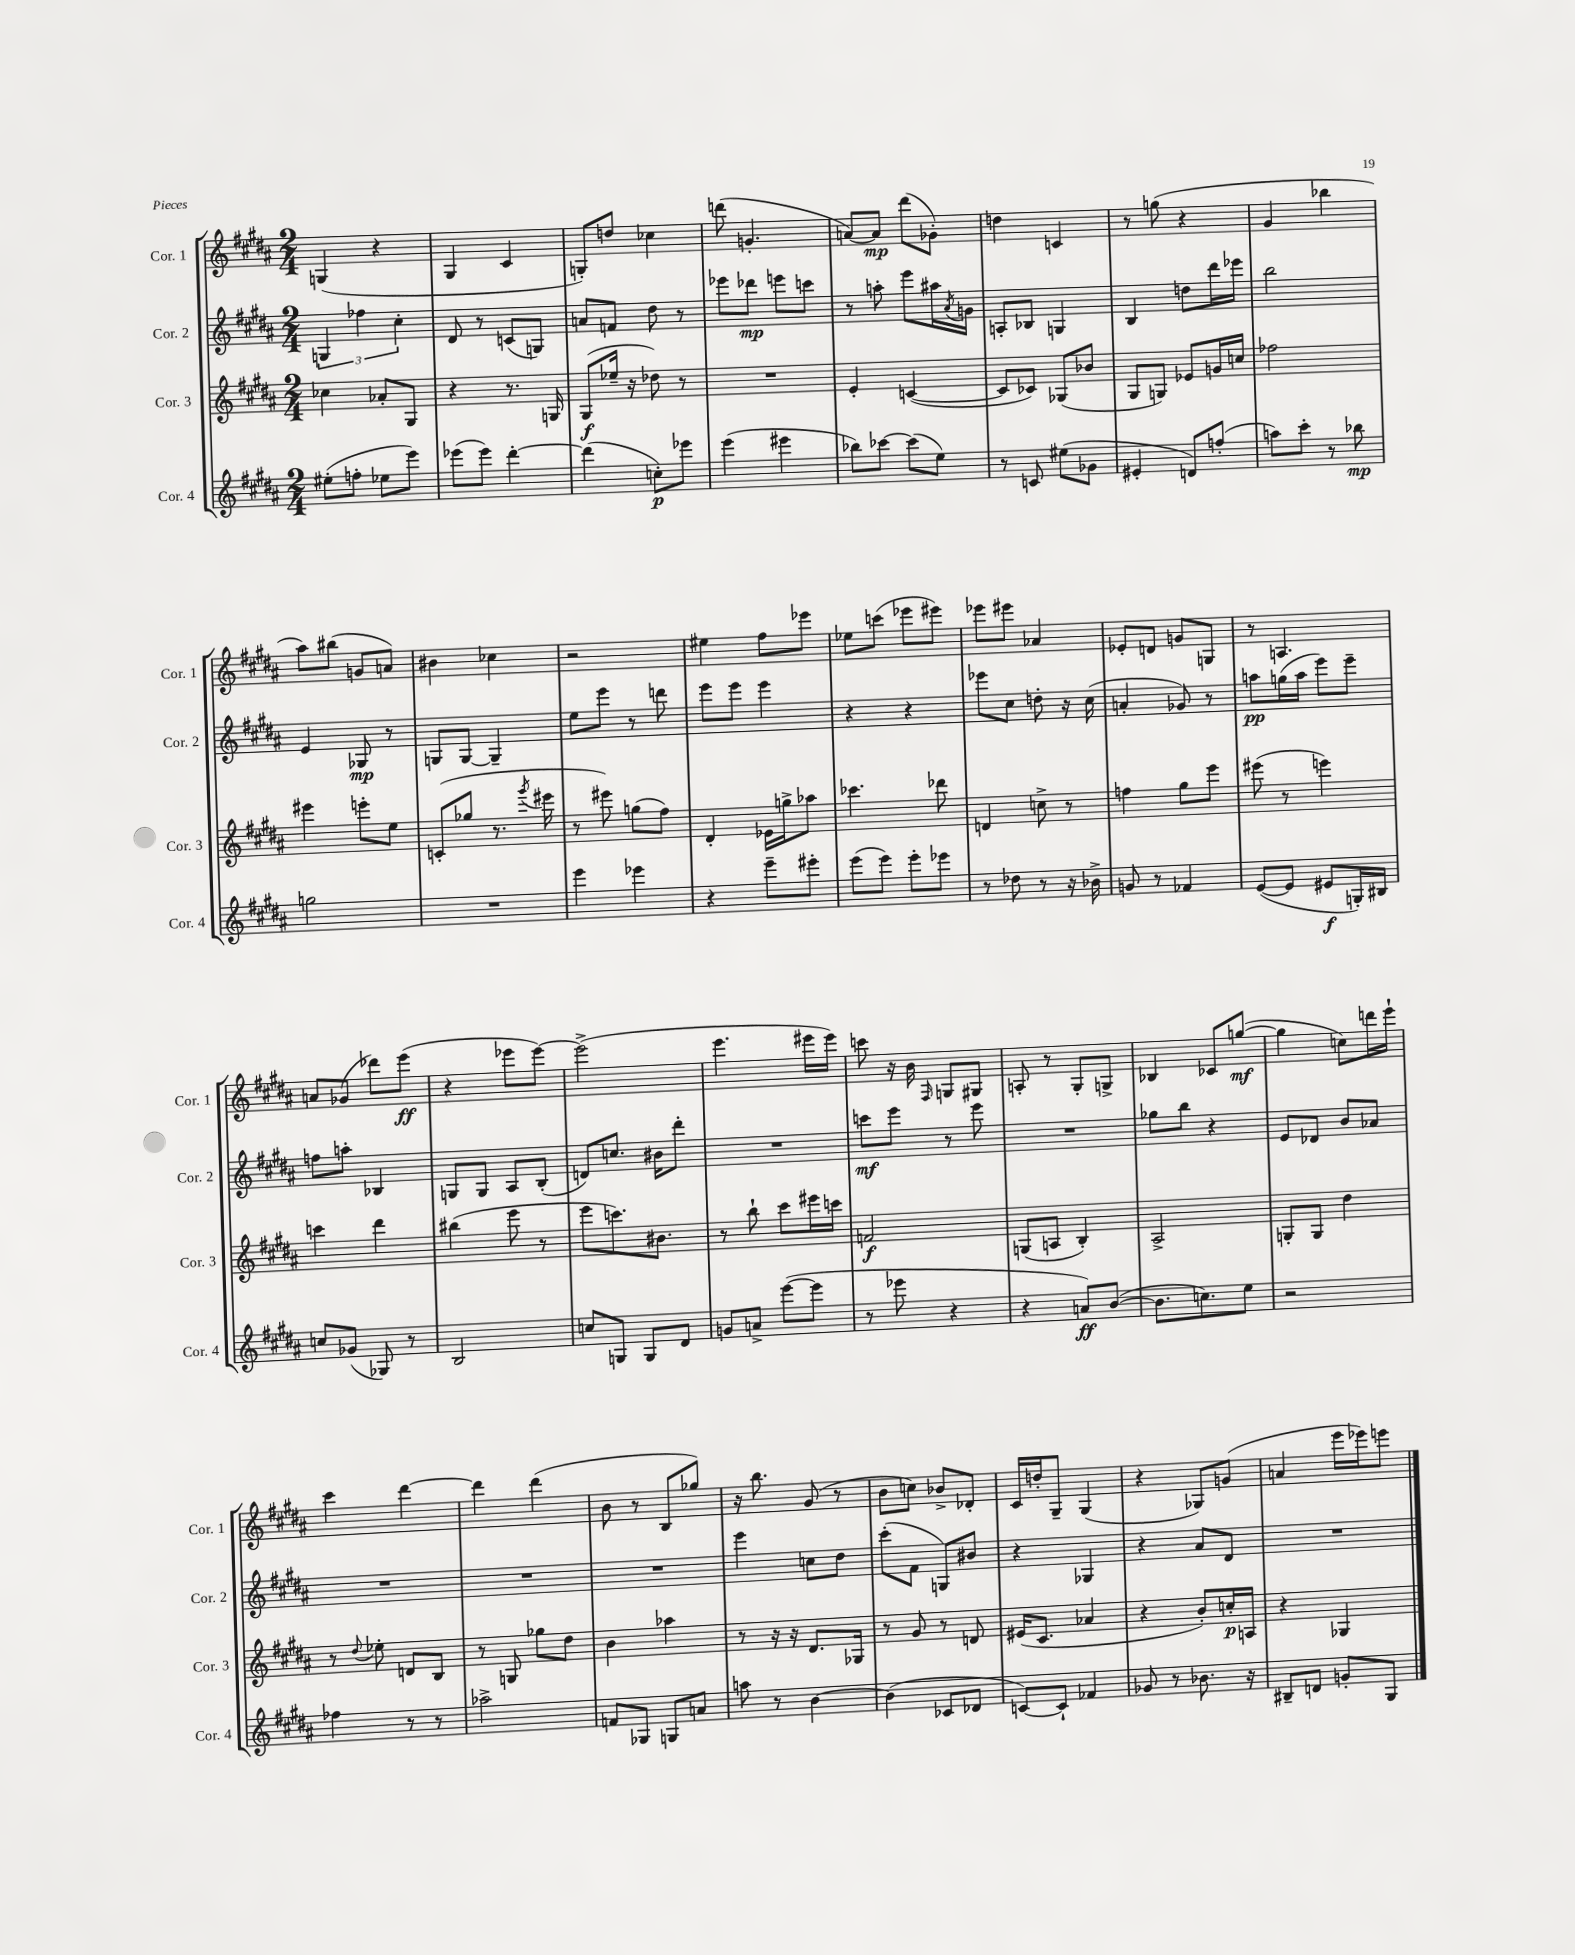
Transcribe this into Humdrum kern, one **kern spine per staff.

**kern	**kern	**kern	**kern
*staff4	*staff3	*staff2	*staff1
*clefG2	*clefG2	*clefG2	*clefG2
*k[f#c#g#d#a#]	*k[f#c#g#d#a#]	*k[f#c#g#d#a#]	*k[f#c#g#d#a#]
*M2/4	*M2/4	*M2/4	*M2/4
(8ee#'\L	4cc-\	6G/	(4G/
8ff'\J	.	.	.
.	.	6ff-\	.
8ee-\L	8a-'/L	.	4r
.	.	6cc#'\	.
8eee\J)	8G#/J	.	.
=	=	=	=
(8eee-\L	4r	8d#/	4G#/
8eee-\J)	.	8r	.
[4ddd#'\	8.r	(8c/L	4c#/
.	.	8G/J)	.
.	16G/	.	.
=	=	=	=
(4ddd#\]	(8G#/L	8a/L	8G'/L)
.	16ee-~/Jk	8f/J	8dd/J
.	16r	.	.
8cc'\L)	8dd-\)	8dd#\	4cc-\
8eee-\J	8r	8r	.
=	=	=	=
(4eee\	2r	8eee-\L	(8ddd\
.	.	8ddd-\J	4.g'/
4eee#\	.	8eee\L	.
.	.	8ccc\J	.
=	=	=	=
8bb-\L)	4e'/	8r	[8a/L)
[8ccc-\J	.	8aa'\	8a/]J
(8ccc-\]L	([4c/	8eee\L	(8ddd#\L
8ee\J)	.	16aa#\L	8g-'\J)
.	.	8qa#/	.
.	.	16g\JJ	.
=	=	=	=
8r	8c/]L	8A'/L	4dd\
8c/	8c-/J)	8B-/J	.
(8ee#\L	(8G-/L	4G/	4c/
8g-\J	8b-/J	.	.
=	=	=	=
4e#'/	8G#/L	4B/	8r
.	8G/J)	.	(8gg\
8d/L)	8e-/L	8dd\L	4r
(8ff'/J	16g/L	16ddd#\L	.
.	16cc/JJ	16eee-\JJ	.
=	=	=	=
8aa\L)	2ff-\	2bb\	4g#/
8ccc#'\J	.	.	.
8r	.	.	4bb-\
8bb-\	.	.	.
=	=	=	=
2gg\	4eee#\	4e/	8aa#\L)
.	.	.	(8bb#\J
.	8eee'\L	8G-/	8g/L
.	8ee\J	8r	8a/J)
=	=	=	=
2r	(8c'/L	8G/L	4b#\
.	8gg-/J	[8G/J	.
.	8.r	4G~/]	4cc-\
.	8qggg#/	.	.
.	16eee#\	.	.
=	=	=	=
4eee\	8r	8ee\L	2r
.	8eee#\)	8eee\J	.
4eee-\	(8gg\L	8r	.
.	8ff#\J)	8ddd\	.
=	=	=	=
4r	4d#'/	8eee\L	4ee#\
.	.	8eee\J	.
8eee~\L	16e-\LL	4eee\	8ff#\L
.	16gg^\J	.	.
8eee#'\J	8aa-\J	.	8eee-\J
=	=	=	=
(8eee\L	4.ccc-\	4r	8ee-\L
8eee\J)	.	.	(8ccc\J
8eee'\L	.	4r	8eee-\L
8eee-\J	8ddd-\	.	8eee#\J)
=	=	=	=
8r	4d/	8eee-\L	8eee-\L
8dd-\	.	8cc#\J	8eee#\J
8r	8cc^\	8dd'\	4a-/
16r	8r	16r	.
16b-^\	.	(16cc#\	.
=	=	=	=
8g/	4ff\	4a'/	8e-'/L
8r	.	.	8d/J
4f-/	8gg#\L	8g-/)	8g/L
.	8eee\J	8r	8G/J
=	=	=	=
([8e/L	(8eee#\	8aa\L	8r
8e/]J	8r	(16gg\L	4.A/
.	.	16aa\JJ	.
8e#/L	4eee\)	8eee\L)	.
16G'/L)	.	8eee~\J	.
16B#/JJ	.	.	.
=	=	=	=
8cc/L	4ccc\	8ff\L	8a/L
(8g-/J	.	8aa'\J	(8g-/J
8G-/)	4ddd#\	4B-/	8ddd-\L)
8r	.	.	(8eee\J
=	=	=	=
2B/	(4bb#\	8G/L	4r
.	.	8G/J	.
.	8eee\	8A#/L	8eee-\L
.	8r	(8B'/J	[8eee-\J)
=	=	=	=
8cc/L	8eee\L	8d/L)	(2eee-^\]
8G/J	8.ccc\)	8.cc/J	.
8G/L	.	.	.
.	8.b#\J	16b#\LK	.
8d#/J	.	8ddd#'\J	.
=	=	=	=
8g/L	8r	2r	4.eee\
8a^/J	8bb`\	.	.
([8eee\L	8ccc#\L	.	.
8eee\]J	16eee#\L	.	16eee#\LL
.	16ccc\JJ	.	16eee#\JJ)
=	=	=	=
8r	2f/	8ccc\L	8ccc\
8eee-\	.	8eee\J	16r
.	.	.	16b\
.	.	.	16qqF#/
4r	.	8r	8G/L
.	.	8eee\	8G#/J
=	=	=	=
4r	(8G/L	2r	8A'/
.	8A/J	.	8r
8a/L)	4B'/)	.	8G#'/L
([8b/J	.	.	8G^/J
=	=	=	=
8.b\]L	2A#^/	8gg-\L	4B-/
.	.	8bb\J	.
8.cc\)	.	.	.
.	.	4r	8c-/L
8ee\J	.	.	([8gg/J
=	=	=	=
2r	8G'/L	8e/L	4gg\]
.	8G/J	8d-/J	.
.	4dd#\	8b/L	8cc\L)
.	.	8a-/J	16ddd\L
.	.	.	16eee`\JJ
=	=	=	=
4ff-\	8r	2r	4ccc#\
.	8qqdd#/	.	.
.	8ee-'\	.	.
8r	8d/L	.	[4ddd#\
8r	8B/J	.	.
=	=	=	=
2aa-^\	8r	2r	4ddd#\]
.	8G/	.	.
.	8gg-\L	.	(4ddd#\
.	8dd#\J	.	.
=	=	=	=
8f/L	4b\	2r	8b\
8G-/J	.	.	8r
8G/L	4aa-\	.	8B/L
8a/J	.	.	8gg-/J)
=	=	=	=
8aa\	8r	4eee\	16r
.	.	.	8.bb\
8r	16r	.	.
.	16r	.	.
[4b\	8.d#/L	8cc\L	(8g#/
.	.	8dd#\J	8r
.	16G-/Jk	.	.
=	=	=	=
(4b\]	8r	(8ccc#'\L	8b\L
.	8g#/	8f#\J	8cc\J)
8c-/L	8r	8G/L)	8b-^/L
8d-/J	8d/	8b#/J	8d-'/J
=	=	=	=
[8c/L)	(16e#/LK	4r	16c#/LL
.	8.c#/J	.	16dd'/J
8c`/]J	.	.	8G#~/J
4f-/	4a-/	4G-/	(4G#/
=	=	=	=
8g-/	4r	4r	4r
8r	.	.	.
8.b-\	8b'/L)	8a#/L	8G-/L)
.	16cc'/L	8d#/J	(8g/J
16r	16A/JJ	.	.
=	=	=	=
8B#~/L	4r	2r	4a/
8d/J	.	.	.
8g'/L	4G-/	.	16eee\LL
.	.	.	16eee-\J)
8G#/J	.	.	8eee\J
==	==	==	==
*-	*-	*-	*-
